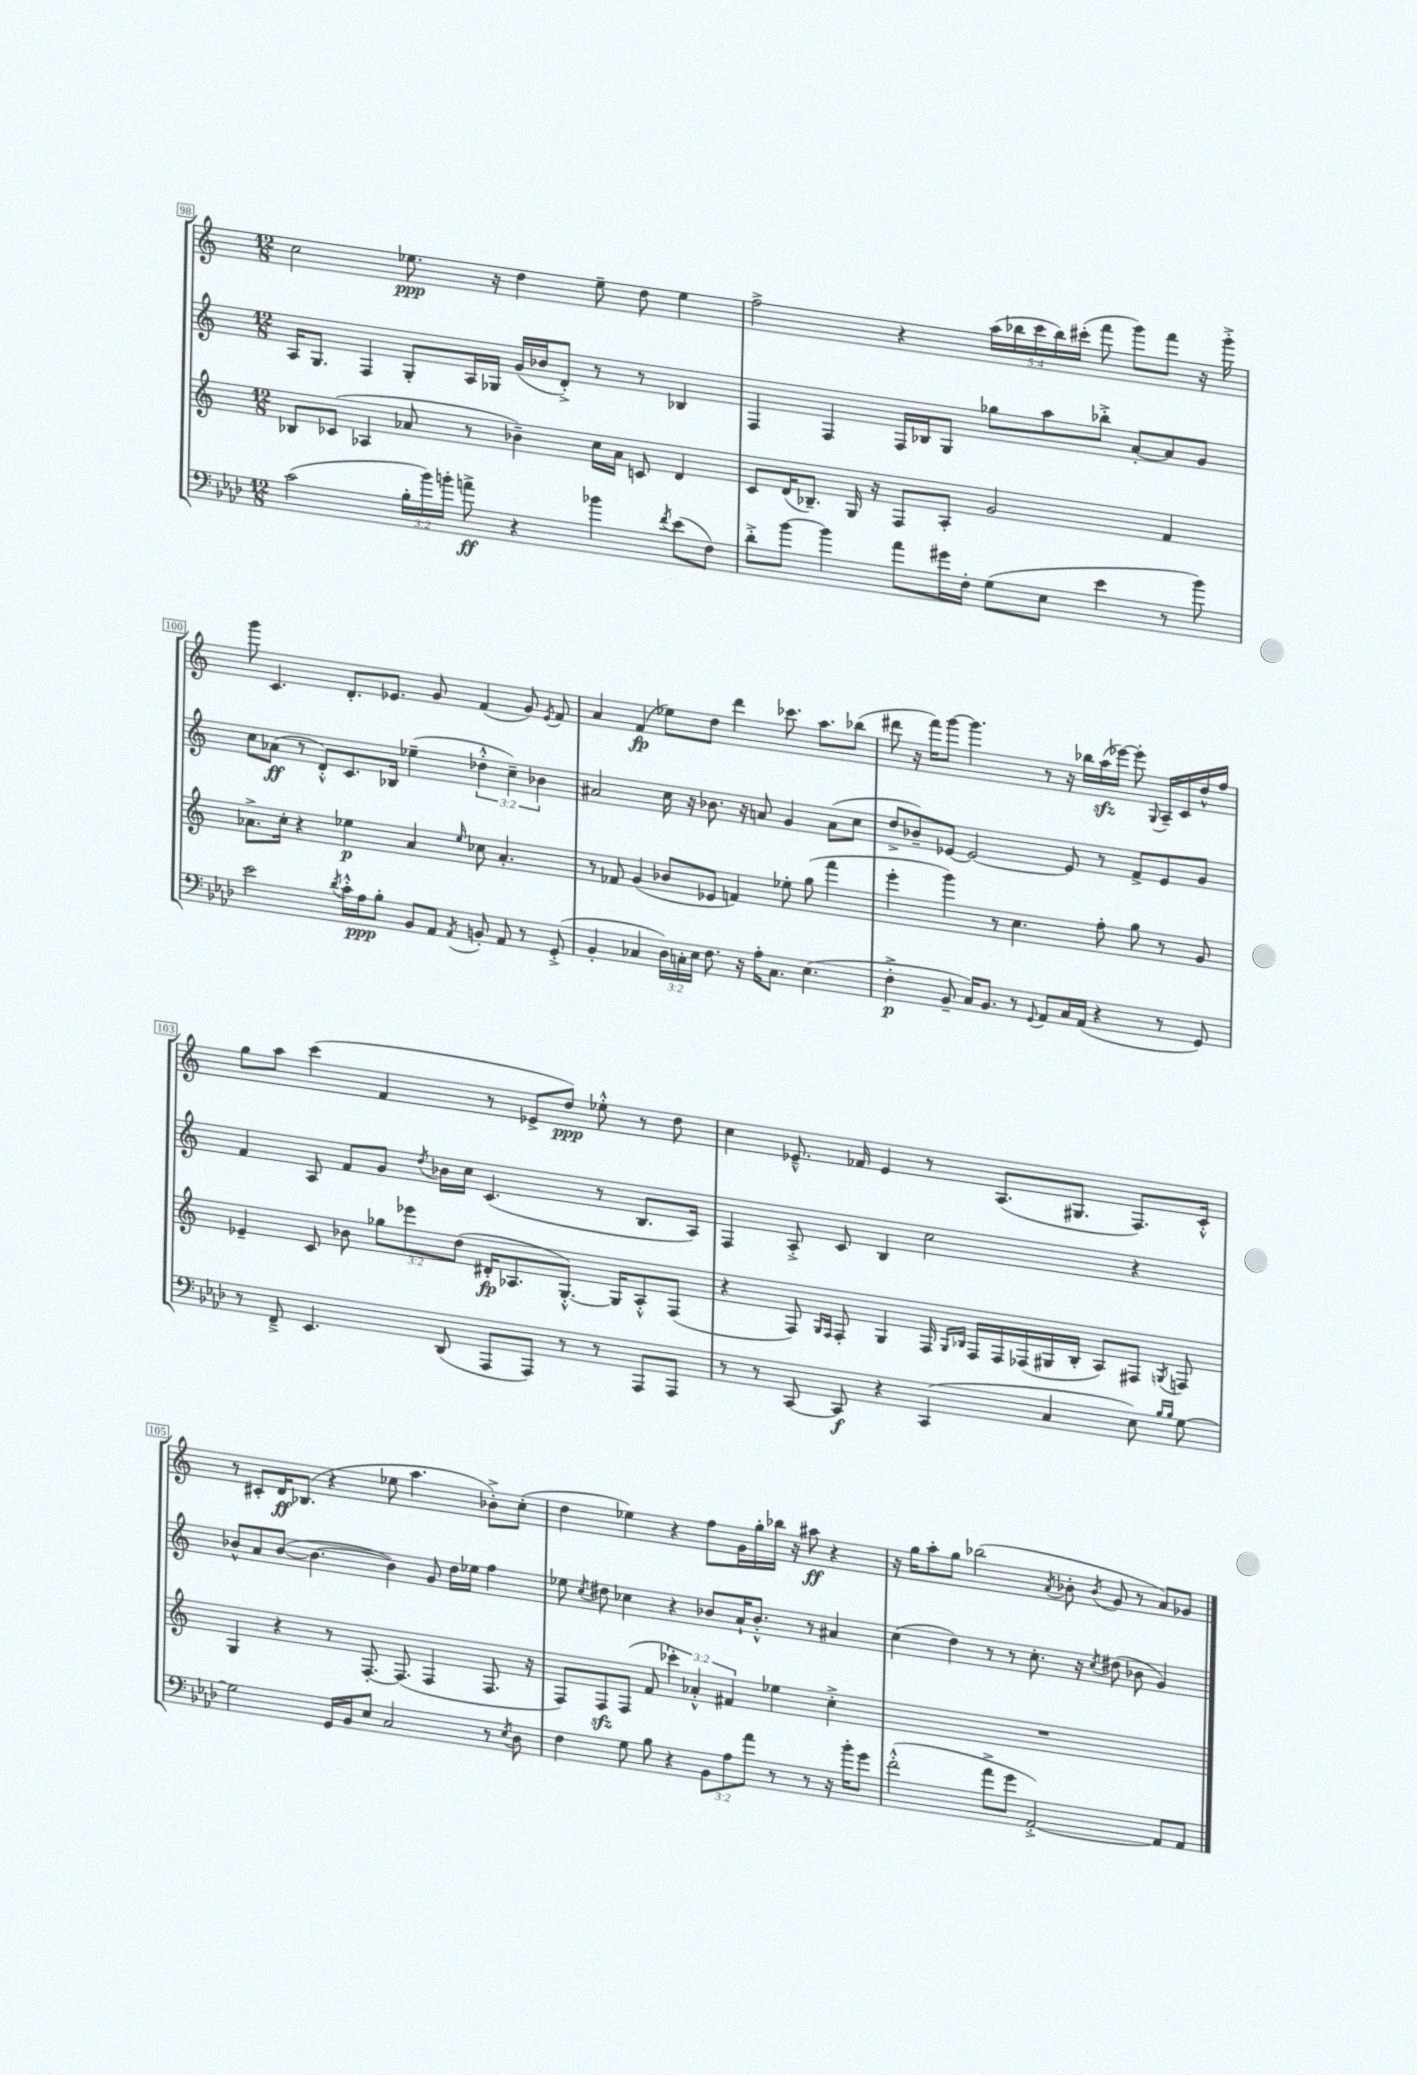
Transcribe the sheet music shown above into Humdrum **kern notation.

**kern	**dynam	**kern	**dynam	**kern	**dynam	**kern	**dynam
*part4	*part4	*part3	*part3	*part2	*part2	*part1	*part1
*staff4	*staff4	*staff3	*staff3	*staff2	*staff2	*staff1	*staff1
*clefF4	*	*clefG2	*	*clefG2	*	*clefG2	*
*k[b-e-a-d-]	*	*k[]	*	*k[]	*	*k[]	*
*M12/8	*	*M12/8	*	*M12/8	*	*M12/8	*
=98	=98	=98	=98	=98	=98	=98	=98
(2c\	.	8B-X/L	.	16A/KL	.	2cc\	.
.	.	.	.	8.G/J	.	.	.
.	.	(8c-X/J	.	.	.	.	.
.	.	4A-X/	.	4F/	.	.	.
24B-'\LL	.	8a-X/	.	8G'/L	.	8.ee-X\	ppp
24b-\)	.	.	.	.	.	.	.
24bn'\JJ	.	.	.	.	.	.	.
8an^\	ff	8r	.	16A/L	.	.	.
.	.	.	.	16G-X/JJ	.	16r	.
4r	.	4b-X~\)	.	(16g/LL	.	4dd\	.
.	.	.	.	16b-X/J	.	.	.
.	.	.	.	8d'^/J)	.	.	.
4b-X\	.	16cc\LL	.	8r	.	8ee-~\	.
.	.	16a-\JJ	.	.	.	.	.
.	.	8cn/	.	8r	.	8dd\	.
8qf/	.	.	.	.	.	.	.
(8e-\L	.	4d/	.	4B-X/	.	4ee-\	.
8F\J)	.	.	.	.	.	.	.
=99	=99	=99	=99	=99	=99	=99	=99
8d-'^\L	.	8c/L	.	4F/	.	2ff^\	.
[8b-\J	.	(16d/K	.	.	.	.	.
.	.	8.B-X~/J)	.	.	.	.	.
4b-\]	.	.	.	4F/	.	.	.
.	.	16G/	.	.	.	.	.
.	.	16r	.	.	.	.	.
8a-\L	.	8F/L	.	16F/LL	.	4r	.
.	.	.	.	16B-X/J	.	.	.
16g#X\L	.	8A'/J	.	8G/J	.	.	.
16F'\JJ	.	.	.	.	.	.	.
(8G\L	.	2g/	.	8gg-X\L	.	(20aa\LL	.
.	.	.	.	.	.	20bb-X\	.
.	.	.	.	.	.	20ccc\	.
8E-\J	.	.	.	8aa\	.	.	.
.	.	.	.	.	.	20bb-\)	.
.	.	.	.	.	.	(20ccc#X'\JJ	.
4e-\	.	.	.	8bb-X'^\J	.	8fff\	.
.	.	.	.	[8a'/L	.	8ggg\L)	.
8r	.	4f/	.	8a/]	.	8fff\J	.
8b-\)	.	.	.	8g/J	.	16r	.
.	.	.	.	.	.	16ggg'^\	.
!!LO:LB:g=z
=100	=100	=100	=100	=100	=100	=100	=100
2e-\	.	8.a-X^\L	.	8cc\L	.	8ggg\	.
.	.	.	.	(8a-X\J	ff	4.c/	.
.	.	16cc'\Jk	.	.	.	.	.
.	.	4r	.	8r	.	.	.
.	.	.	.	8d'^^/L)	.	.	.
8qd-/	.	.	.	.	.	.	.
16c'^^\LL	.	4ee-X\	p	8.c/	.	8.d'/L	.
16A-\J	ppp	.	.	.	.	.	.
8B-'\J	.	.	.	.	.	.	.
.	.	.	.	16B-X/Jk	.	8.e-X/J	.
8BB-/L	.	4a-/	.	(4ee-X~\	.	.	.
8AA-/J	.	.	.	.	.	8g/	.
8qAA-/	.	16qqee-/	.	.	.	.	.
8BBn'/	.	8cc-X\	.	6dd-X'^^\	.	(4f/	.
8AA-/	.	4.a-'/	.	.	.	.	.
.	.	.	.	6cc~\)	.	.	.
8r	.	.	.	.	.	8g/)	.
.	.	.	.	6b-X\	.	.	.
.	.	.	.	.	.	8qe-/	.
(8GG'^/	.	.	.	.	.	8f/	.
=101	=101	=101	=101	=101	=101	=101	=101
4BB-'/	.	8r	.	2a#X/	.	4a/	.
.	.	8f-X/	.	.	.	.	.
4C-X/	.	(4g/	.	.	.	(4f/	fp
24D-\LL)	.	8b-X/L	.	16cc\	.	8ee-X\L)	.
24Cn'\	.	.	.	.	.	.	.
.	.	.	.	16r	.	.	.
24E-\JJ	.	.	.	.	.	.	.
8.F\	.	8e-X/J	.	8.b-X\	.	8dd\J	.
.	.	4fn/)	.	.	.	4ddd\	.
16r	.	.	.	16r	.	.	.
16A-'\KL	.	.	.	8an/	.	.	.
8.C\J	.	.	.	.	.	.	.
.	.	8ee-X'\	.	4g/	.	8.ccc-X\	.
(4.E-\	.	(8gg\	.	.	.	.	.
.	.	.	.	.	.	8.aa\L	.
.	.	4fff\	.	(8a\L	.	.	.
.	.	.	.	8cc\J	.	(8bb-X\J	.
=102	=102	=102	=102	=102	=102	=102	=102
4F'^\	p	4eee'\	.	8dd^/L	.	8ddd#X\	.
.	.	.	.	8b-X~/)	.	16r	.
.	.	.	.	.	.	16fff\KL)	.
8BB-~/	.	4ggg\)	.	[8e-X/J	.	[8ggg\J	.
16C/KL)	.	.	.	2e-/_	.	4.ggg\]	.
8.BB-/J	.	.	.	.	.	.	.
.	.	8r	.	.	.	.	.
8r	.	4.cc\	.	.	.	.	.
8qqGG/	.	.	.	.	.	.	.
8AA-/L	.	.	.	.	.	8r	.
16C/L	.	.	.	8e-/]	.	16r	.
(16AA-/JJ	.	.	.	.	.	16bb-X\LL	.
4r	.	8ff'\	.	8r	.	(16aazz\	.
.	.	.	.	.	.	[16eee-X\JJ)	.
.	.	8gg\	.	8f^/L	.	8eee-'\]	.
.	.	.	.	.	.	8qqG/	.
8r	.	8r	.	8e-/	.	16A~/LL	.
.	.	.	.	.	.	16c/	.
8GG/)	.	8g/	.	8g/J	.	16dd^^/	.
.	.	.	.	.	.	16ff/JJ	.
!!LO:LB:g=z
=103	=103	=103	=103	=103	=103	=103	=103
8r	.	4e-X~/	.	4f/	.	8gg\L	.
8FF~^/	.	.	.	.	.	8aa\J	.
4.EE-/	.	8c/	.	8A/	.	(4ccc\	.
.	.	8b-X\	.	8f/L	.	.	.
.	.	12gg-X\L	.	8g/J	.	4f/	.
.	.	12eee-X\	.	.	.	.	.
.	.	.	.	8qdd/	.	.	.
(8DD-/	.	.	.	16b-X\LL	.	.	.
.	.	(12dd\J	.	.	.	.	.
.	.	.	.	16cc\JJ	.	.	.
8AAA-/L	.	16d#X'/KL	fp	(4.c/	.	8r	.
.	.	8.A-X/	.	.	.	.	.
8AAA-/J)	.	.	.	.	.	8e-X^/L	.
8r	.	[8.G'^^/J)	.	.	.	8dd/J)	ppp
8r	.	.	.	8r	.	8ee-X'^^\	.
.	.	16G/KL]	.	.	.	.	.
8AAA-/L	.	8A-'^^/	.	8.B/L	.	8r	.
8AAA-/J	.	(8F/J	.	.	.	8dd\	.
.	.	.	.	16A/Jk)	.	.	.
=104	=104	=104	=104	=104	=104	=104	=104
8r	.	4r	.	4F/	.	4cc\	.
8r	.	.	.	.	.	.	.
[8CC/	.	8F/)	.	8A'^/	.	8.e-X~^^/	.
.	.	16qqG/LL	.	.	.	.	.
.	.	16qqF/JJ	.	.	.	.	.
8CC/]	f	8F'/	.	8c/	.	.	.
.	.	.	.	.	.	16f-X/	.
4r	.	4G/	.	4B/	.	4e-/	.
(4CC/	.	16F/	.	2cc\	.	8r	.
.	.	16qqG/LL	.	.	.	.	.
.	.	16qqB-X/JJ	.	.	.	.	.
.	.	16F/LL	.	.	.	.	.
.	.	16F/	.	.	.	(8.A/L	.
.	.	(16F-X/	.	.	.	.	.
4C/	.	16G#X/	.	.	.	.	.
.	.	16B-'/JJ	.	.	.	8.G#X/J	.
.	.	8A/L)	.	.	.	.	.
8E-\)	.	8F#X/J	.	4r	.	8.F/L)	.
16qqB-/LL	.	.	.	.	.	.	.
16qqB-/JJ	.	8qGn/	.	.	.	.	.
[8G\	.	8Fn/	.	.	.	.	.
.	.	.	.	.	.	16c'^^/Jk	.
!!LO:LB:g=z
=105	=105	=105	=105	=105	=105	=105	=105
2G\]	.	4G/	.	8b-X^^/L	.	8r	.
.	.	.	.	8a/	.	8c#X'/L	.
.	.	4r	.	([8b-/J	.	16d/K	ff
.	.	.	.	.	.	(8.B-X/J	.
.	.	.	.	4.b-\_	.	.	.
16GG/LL	.	8r	.	.	.	4r	.
16BB-/J	.	.	.	.	.	.	.
8E-/J	.	[8.F'/	.	.	.	.	.
2C/	.	.	.	4b-\])	.	8ee-X\	.
.	.	(8.F/]	.	.	.	.	.
.	.	.	.	.	.	4.aa\	.
.	.	4F/	.	8g/	.	.	.
.	.	.	.	16dd\LL	.	.	.
.	.	.	.	16ee-X\JJ	.	.	.
8r	.	8.F/	.	4ff\	.	8b-X'^\L)	.
8qE-/	.	.	.	.	.	.	.
8D-\	.	.	.	.	.	(8cc'\J	.
.	.	16r	.	.	.	.	.
=106	=106	=106	=106	=106	=106	=106	=106
4F\	.	8F/L)	.	8ee-X\	.	4dd\	.
.	.	.	.	8qcc/	.	.	.
.	.	8Fzz/	.	8dd#X\	.	.	.
8G\	.	(8F/J	.	4cc-X\	.	4ee-X\)	.
8B-\	.	8f/	.	.	.	.	.
4r	.	6ccc-X'\)	.	4r	.	4r	.
.	.	6a-X'^^/	.	.	.	.	.
12BB-\L	.	.	.	8b-X/L	.	8ff\L	.
12A-\	.	6f#X/	.	.	.	.	.
.	.	.	.	16a`/K	.	16g\L	.
12a-\J	.	.	.	.	.	.	.
.	.	.	.	8.b-'^^/J	.	16gg'\	.
8r	.	4ee-X\	.	.	.	16bb-X\JJ	.
.	.	.	.	.	.	16r	.
8r	.	.	.	8r	.	8aa#X\	ff
16r	.	4cc'^\	.	4a#X/	.	4r	.
16b-'\KL	.	.	.	.	.	.	.
8g\J	.	.	.	.	.	.	.
=107	=107	=107	=107	=107	=107	=107	=107
(2f'^^\	.	1.r	.	(4cc\	.	16r	.
.	.	.	.	.	.	16gg\KL	.
.	.	.	.	.	.	8aa'\	.
.	.	.	.	4dd\)	.	8gg\J	.
.	.	.	.	.	.	(2bb-X\	.
8a-^\L	.	.	.	8r	.	.	.
8g\J	.	.	.	8r	.	.	.
[2AA-'^/)	.	.	.	8.cc'\	.	.	.
.	.	.	.	.	.	8qa/	.
.	.	.	.	.	.	8b-X'\	.
.	.	.	.	16r	.	.	.
.	.	.	.	8qcc/	.	8qb-/	.
.	.	.	.	(8dd#X\	.	8g/	.
.	.	.	.	8b-X\	.	8r	.
8AA-/L]	.	.	.	4g/)	.	8a/L)	.
8AA-/J	.	.	.	.	.	8g-X/J	.
==	==	==	==	==	==	==	==
*-	*-	*-	*-	*-	*-	*-	*-
